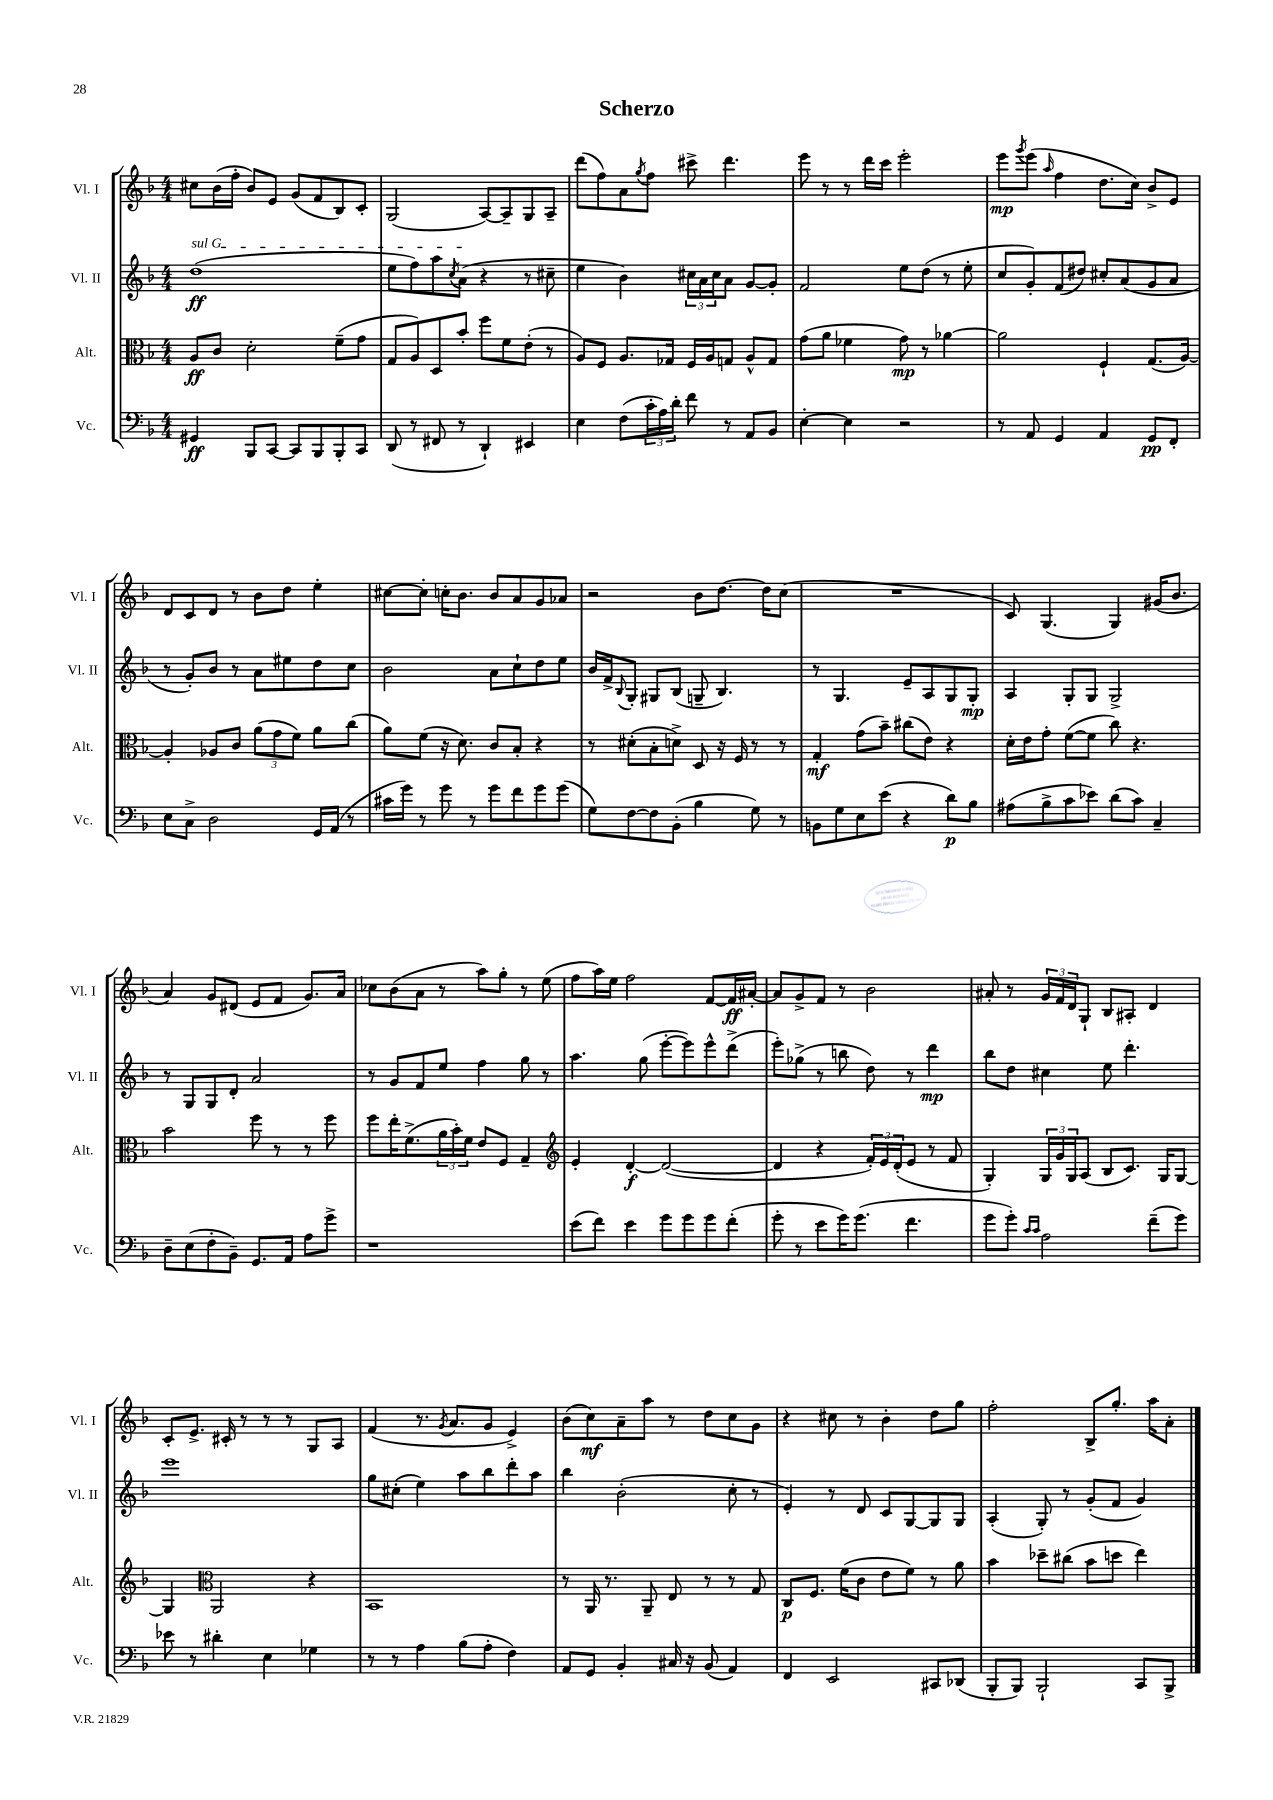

**kern	**kern	**kern	**kern
*staff4	*staff3	*staff2	*staff1
*clefF4	*clefC3	*clefG2	*clefG2
*k[b-]	*k[b-]	*k[b-]	*k[b-]
*M4/4	*M4/4	*M4/4	*M4/4
4GG#	8A	(1dd	8cc#
.	8c	.	(16b-
.	.	.	16ff'
8BBB-	2d'	.	8b-)
[8CC	.	.	8e
8CC]	.	.	(8g
8BBB-	.	.	8f
8BBB-'	(8f~	.	8B-)
8CC	8g	.	8c'
=	=	=	=
(8DD	8G	8ee	(2G
8r	8A)	8ff)	.
8FF#	8D	8aa	.
.	.	8qcc	.
8r	8b-'	(8a	.
4DD`)	8ff	4r	[8A)
.	8f	.	8A~]
4EE#	(8e'	8r	8G
.	8r	8cc#~	8A~
=	=	=	=
4E	8A)	4ee	(8ddd
.	8F	.	8ff)
(8F	8.A	4b-)	8a
.	.	.	8qgg
24c'	.	.	8ff
24A)	.	.	.
.	16G-	.	.
24d'	.	.	.
8f	16F	24cc#	8ccc#^
.	.	24a	.
.	16A	.	.
.	.	24cc#	.
8r	8G	8a	4.ddd
8AA	8A^^	[8g	.
8BB-	8G	8g']	.
=	=	=	=
[4E'	(8g	2f	8eee
.	8a	.	8r
4E]	4f-	.	8r
.	.	.	16ddd
.	.	.	16ccc
2r	8g)	8ee	2eee'
.	8r	(8dd	.
.	[4a-	8r	.
.	.	8ee'	.
=	=	=	=
8r	2a-]	8cc	8eee
.	.	.	8qggg
8AA	.	8g')	(8eee
.	.	.	16qqaa
4GG	.	(8f	4ff
.	.	8dd#)	.
4AA	4F`	8cc#'	8.dd
.	.	(8a	.
.	.	.	16cc)
8GG	(8.G	8g	8b-^
8FF'	.	8a	8e
.	[16A)	.	.
=	=	=	=
8E	4A']	8r	8d
8C^	.	8g')	8c
2D	8A-	8b-	8d
.	8c	8r	8r
.	(12a	8a	8b-
.	12g	.	.
.	.	8ee#	8dd
.	12f)	.	.
16GG	8a	8dd	4ee'
(16AA	.	.	.
8r	(8cc	8cc	.
=	=	=	=
16c#	8a)	2b-	[8cc#
16g)	.	.	.
8r	(8f	.	8cc#']
8g	16r	.	16cc'
.	8.d)	.	8.b-
8r	.	.	.
8g	8c	8a	8b-
8f	8B-'	8cc`	8a
8g	4r	8dd	8g
(8g	.	8ee	8a-
=	=	=	=
8G)	8r	16b-	2r
.	.	16f^	.
.	.	8qqB-	.
[8F	(8d#'	8G'	.
8F]	8B-'	8G#	.
(8BB-'	8d^)	(8B-	.
4B-	8D	8G~	8b-
.	16r	4.B-)	[8.dd
.	16F	.	.
8G)	8r	.	.
.	.	.	16dd]
8r	8r	.	(8cc
=	=	=	=
8BB	4G'	8r	1r
8G	.	4.G	.
8E	(8g	.	.
(8e	8b-~)	.	.
4r	(8cc#	8e~	.
.	8e)	8A	.
8d)	4r	8G	.
8B-	.	8G'	.
=	=	=	=
(8A#	16d'	4A	8c)
.	16e	.	.
8B-^	8g'	.	(4.G
8c	([8f	8G'	.
8e-)	8f]	8G	.
(8d	8cc)	2G^	4G)
8c)	4.r	.	.
4C~	.	.	(16g#
.	.	.	8.b-
=	=	=	=
8D~	2b-	8r	4a)
(8E	.	8G	.
8F'	.	8G	8g
8BB-~)	.	8d'	(8d#
8.GG	8ff	2a	8e
.	8r	.	8f
16AA	.	.	.
8A	8r	.	8.g)
8g^	8ff	.	.
.	.	.	16a
=	=	=	=
1r	8ff	8r	8cc-
.	16ee'	8g	(8b-
.	(8.f^	.	.
.	.	8f	8a
.	24a	8ee	8r
.	24b-')	.	.
.	24f	.	.
.	8e	4ff	8aa)
.	8F	.	8gg'
.	4G~	8gg	8r
.	.	8r	(8ee
=	=	=	=
*	*clefG2	*	*
(8e	4e'	4.aa	8ff
8f)	.	.	16aa)
.	.	.	16ee
4e	[4d'	.	2ff
.	.	(8gg	.
8g	(2d_	[8eee'	.
8g	.	8eee])	.
8g	.	8eee^^	[8f
(8f'	.	(8ddd^	16f]
.	.	.	[16a#'
=	=	=	=
8g'	4d]	8eee')	8a#]
8r	.	(8gg-^	8g^
8e	4r	8r	8f
16g)	.	8bb	8r
(8.g	.	.	.
.	24f')	8dd)	2b-
.	24e	.	.
.	(24d'	.	.
4.f	8e	8r	.
.	8r	4ddd	.
.	8f	.	.
=	=	=	=
8g	4G')	8bb-	8a#'
8g')	.	8dd	8r
16qqc	.	.	.
16qqc	.	.	.
2A	24G	4cc#	24g
.	24g	.	24f
.	24G	.	24d
.	(8A	.	8G`
.	8B-	8ee	8B-
.	8.c)	4.ddd'	8A#'
(8f~	.	.	4d
.	16G	.	.
8g)	[8G	.	.
=	=	=	=
8e-	4G]	1eee	8c'
8r	.	.	8.e^
*	*clefC3	*	*
4d#'	2AA	.	.
.	.	.	16c#'
.	.	.	8r
4E	.	.	8r
.	.	.	8r
4G-	4r	.	8G
.	.	.	8A
=	=	=	=
8r	1BB-	8gg	(4f
8r	.	(8cc#'	.
4A	.	4ee)	8.r
.	.	.	8qg
.	.	.	8.a
(8B-	.	8aa	.
8A'	.	8bb-	8g
4F)	.	8ddd'	4e^)
.	.	8aa	.
=	=	=	=
8AA	8r	4bb-	(8b-
8GG	16AA	.	8cc)
.	8.r	.	.
4BB-'	.	(2b-'	8a~
.	8AA~	.	8aa
16C#	8E	.	8r
16r	.	.	.
(8BB-	8r	.	8dd
4AA)	8r	8cc'	8cc
.	8G	8r	8g
=	=	=	=
4FF	8C	4e')	4r
.	8.F	.	.
2EE	.	8r	8cc#
.	(16f	.	.
.	8c	8d	8r
.	8e	8c	4b-'
.	8f)	[8G	.
8CC#	8r	8G]	8dd
(8DD-	8a	8G	8gg
=	=	=	=
8BBB-'	4b-	(4A'	2ff'
8BBB-)	.	.	.
2BBB-`	8dd-~	8G')	.
.	(8cc#	8r	.
.	8b-	(8g'	8B-^
.	8dd	8f	8.gg'
8CC	4ee)	4g)	.
.	.	.	16aa
8BBB-^	.	.	8a'
==	==	==	==
*-	*-	*-	*-
